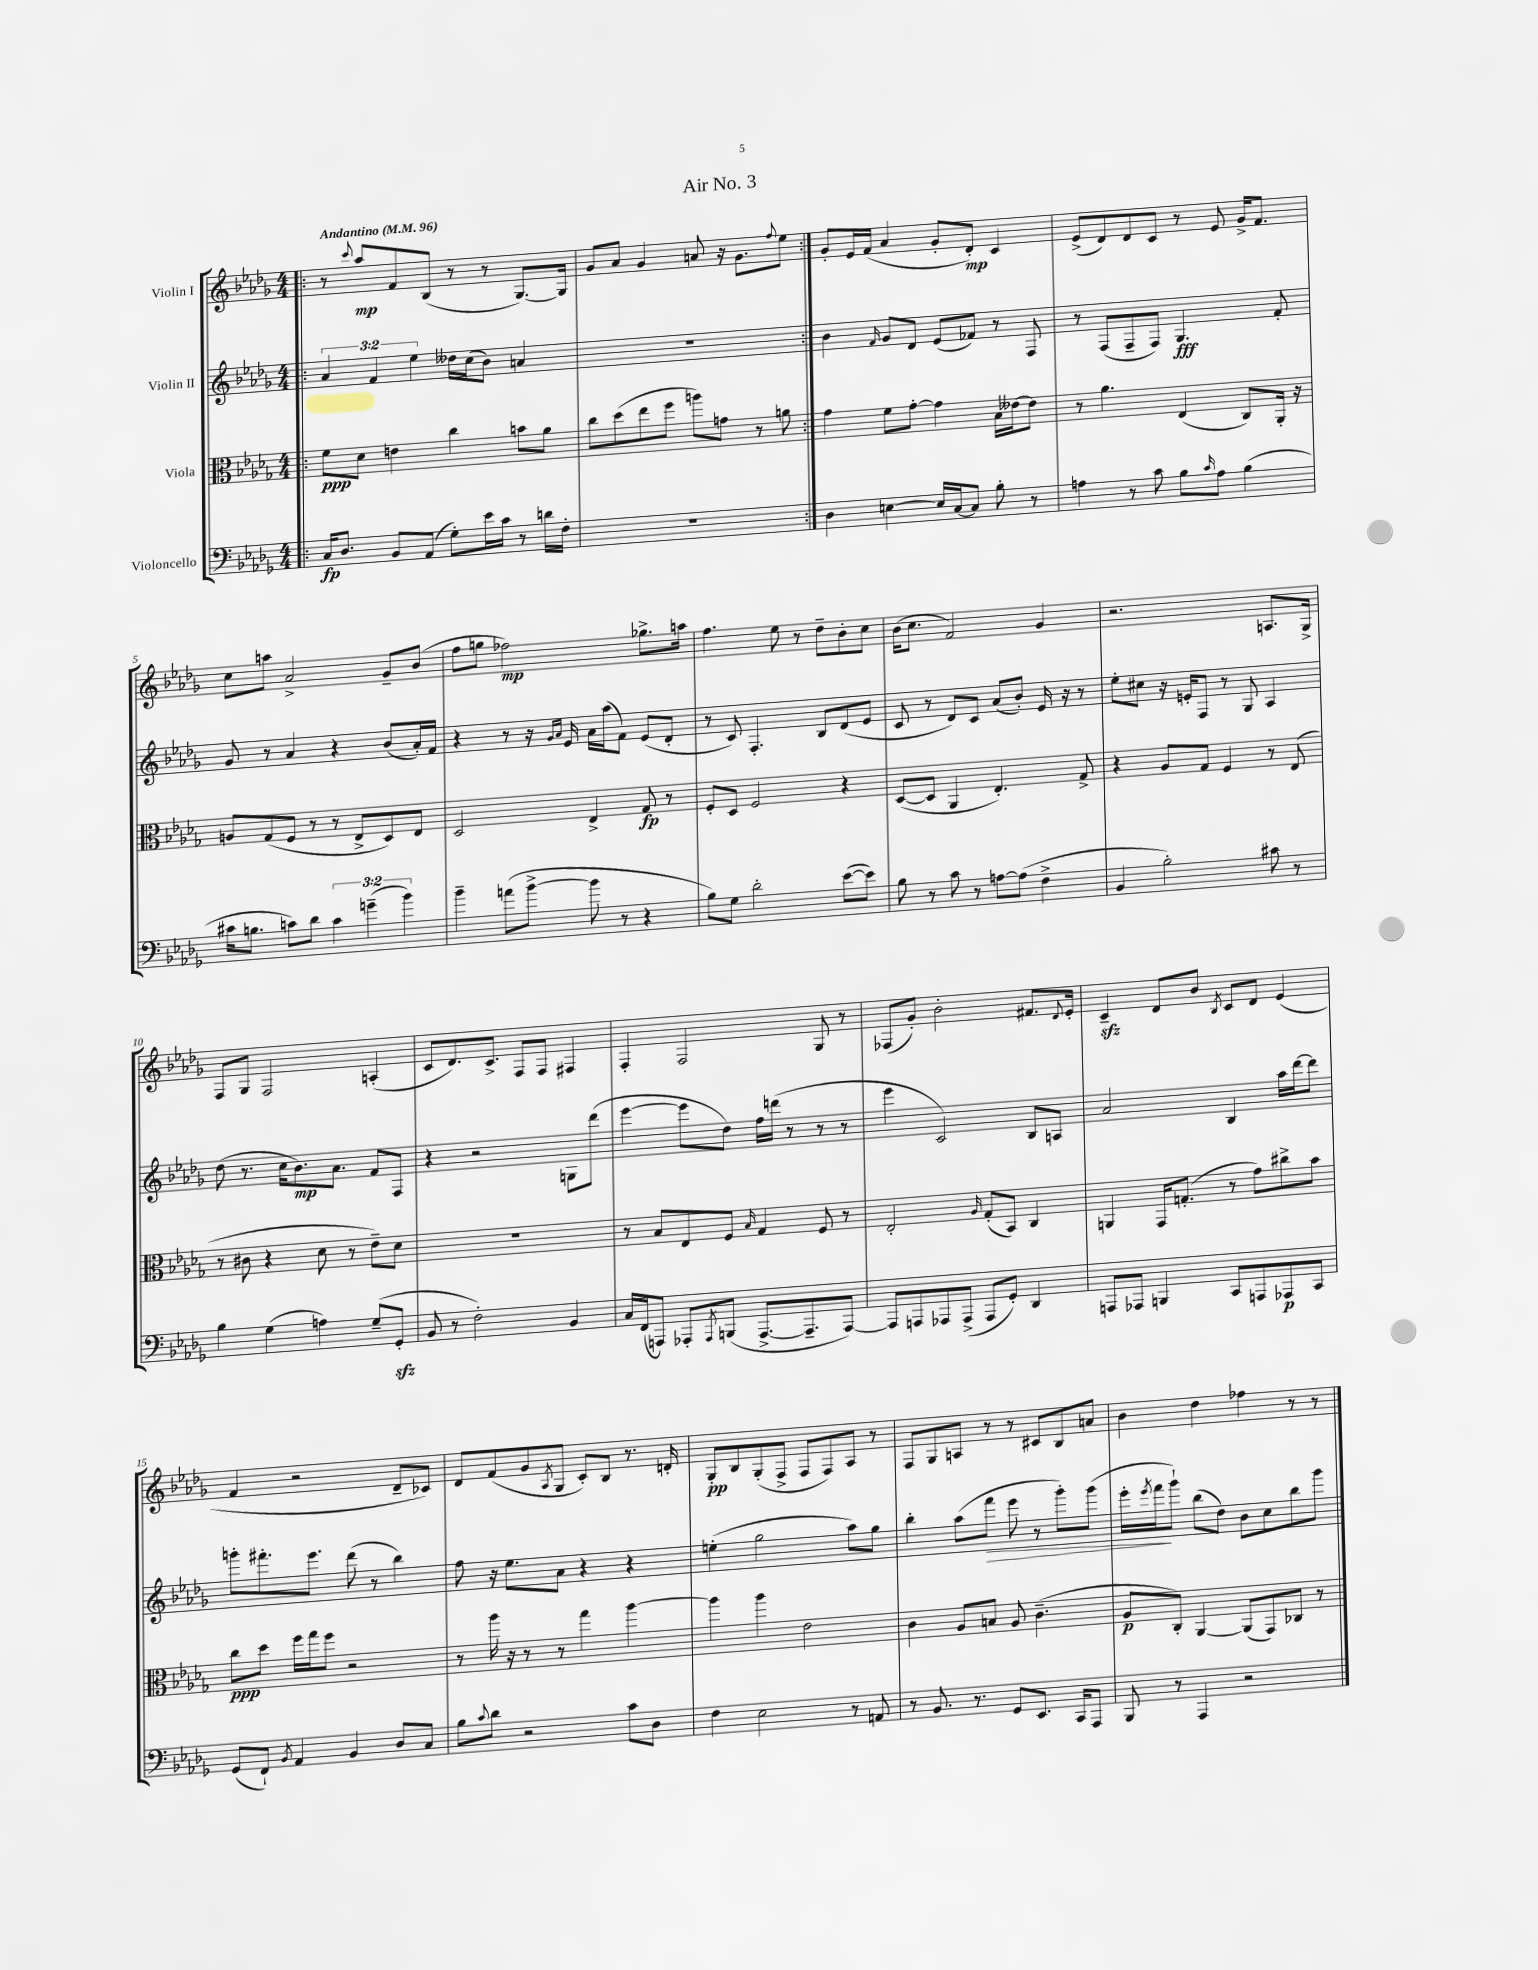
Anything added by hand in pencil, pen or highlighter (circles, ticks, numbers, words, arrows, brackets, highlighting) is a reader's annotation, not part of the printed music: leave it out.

**kern	**kern	**kern	**kern
*staff4	*staff3	*staff2	*staff1
*clefF4	*clefC3	*clefG2	*clefG2
*k[b-e-a-d-g-]	*k[b-e-a-d-g-]	*k[b-e-a-d-g-]	*k[b-e-a-d-g-]
*M4/4	*M4/4	*M4/4	*M4/4
*MM96	*MM96	*MM96	*MM96
=!|:	=!|:	=!|:	=!|:
16C/LK	8f\L	6a-/	8r
8.D-/J	.	.	.
.	.	.	8qqccc/
.	8d-\J	.	8aa-/L
.	.	6f/	.
8BB-/L	4e\	.	8f/
.	.	6ee-\	.
(8AA-/J	.	.	(8B-/J
8G-'\L)	4cc\	16dd--\LL	8r
.	.	(16cc\J	.
16e-\L	.	8b-\J)	8r
16c\JJ	.	.	.
8r	8b\L	4a/	[8.G-/L)
16d\LL	8a-\J	.	.
16F'\JJ	.	.	16G-/]Jk
=	=	=	=
1r	8cc\L	1r	8g-/L
.	(8dd-\	.	8a-/J
.	8ee-\	.	4g-/
.	8ff\J	.	.
.	8aa\L)	.	8a/
.	8g\J	.	16r
.	.	.	8.g-\L
.	8r	.	.
.	.	.	8qqff/
.	8a\	.	8ee-\J
=:|!	=:|!	=:|!	=:|!
4D-\	4g-\	4b-\	8g-'/L
.	.	.	16e-/L
.	.	.	(16f/JJ
.	.	16qqf/	.
[4E\	8f\L	8g-/L	4a-/
.	[8g-'\J	8d-/J	.
16E/]LL	4g-\]	(8e-/L	8g-'/L
[16C/J	.	.	.
8C/]J	.	8f-/J)	8d-'/J)
8B-'\	16B-\LL	8r	4c/
.	[16e--\J	.	.
8r	8e--\]J	8F/	.
=	=	=	=
4A\	8r	8r	(8e-^/L
.	4.a-\	(8F/L	8d-/)
8r	.	8F~/	8d-/
8c\	.	8F/J)	8c/J
8B-\L	(4E-/	4.G-/	8r
16qqc/	.	.	.
8A\J	.	.	8e-/
(4B-\	8C/L)	.	16g-^/LK
.	.	.	8.f/J
.	16AA-'/Jk	8f'/	.
.	16r	.	.
=	=	=	=
16c#\LK	8A/L	8g-/	8cc\L
8.B\J	.	.	.
.	(8G-/	8r	8aa\J
8c\L)	8F/J	4a-/	2a-^/
8d-\J	8r	.	.
6c\	8r	4r	.
.	8E-^/L	.	.
(6g~\	.	.	.
.	8D-/)	(8b-/L	8g-~/L
6b-\)	.	.	.
.	8E-/J	16a-'/L)	(8b-/J
.	.	16f/JJ	.
=	=	=	=
4b-~\	2D-/	4r	8ff\L
.	.	.	8gg\J
(8a\L	.	8r	2ff-\)
[8b-^\J	.	16r	.
.	.	16qqg-/LL	.
.	.	16qqa-/JJ	.
.	.	16e-/	.
8b-\]	4E-^/	16a-\LL	.
.	.	(16aa-\J	.
8r	.	8f\J)	.
4r	8G-/	(8e-/L	8.gg-^\L
.	8r	8d-'/J	.
.	.	.	16aa\Jk
=	=	=	=
8B-\L)	8F'/L	8r	4.ff\
8G-\J	8D-/J	8c/)	.
2d-'\	2F/	4.F'/	.
.	.	.	8ee-\
.	.	.	8r
.	.	8B-/L	8dd-~\L
([8e-\L	4r	(8d-/	8b-'\
8e-\]J)	.	8e-/J	8cc\J
=	=	=	=
8B-\	([8D-/L	8c/	(16b-\LK
.	.	.	8.cc\J
8r	8D-/]J	8r	.
8c\	4AA-/	8d-/L)	2f/)
8r	.	8c/J	.
[8A\L	4.E-'/)	(8a-/L	.
(8A\]J	.	8b-'/J)	.
4F^\	.	16e-/	4g-/
.	.	16r	.
.	8G-^/	8r	.
=	=	=	=
4BB-/	4r	8ee-'\L	2.r
.	.	8cc#\J	.
2B-'\)	8A-/L	16r	.
.	.	16e'/LK	.
.	8G-/J	8F/J	.
.	4F/	8r	.
.	.	8G-/	.
8c#\	8r	4A-/	8.A/L
8r	(8E-/	.	.
.	.	.	16G-^/Jk
=	=	=	=
4B-\	8r	(8dd-\	8F/L
.	8c#\	8.r	8G-/J
(4G-\	4r	.	2F/
.	.	16cc\LK	.
.	.	8.b-\)	.
4A\)	8d-\	.	.
.	.	8.a-\J	.
.	8r	.	.
(8G-~/L	8e-~\L)	8f/L	(4A'/
8GG-'/J	8d-\J	8F/J	.
=	=	=	=
8BB-/	1r	4r	8c/L
8r	.	.	8.d-/)
2F'\)	.	2r	.
.	.	.	8.c^/J
.	.	.	8F/L
.	.	.	8F/J
4BB-/	.	8G\L	4F#/
.	.	(8ddd-\J	.
=	=	=	=
16C/LL	8r	[4eee-\	4F'/
(16FF/J	.	.	.
8AAA/J)	8B-/L	.	.
8AAA-'/L	8E-/	8eee-\]L	2F/
8qAAA-/	.	.	.
(8BBB/J	8F/J	8dd-\J)	.
.	16qqB-/	.	.
[8.AAA-^/L	4G-/	16ff\LL	.
.	.	(16ddd\JJ	.
.	.	8r	.
8.AAA-~/]	.	.	.
.	8F/	8r	8G-/
[8AAA-/J)	8r	8r	8r
=	=	=	=
8AAA-/]L	2E-'/	4eee-\	(8F-/L
8AAA/	.	.	8g-'/J)
8AAA-/	.	2c/)	2b-'\
(8AAA-^/J	.	.	.
.	16qqA-/	.	.
8AAA-/L	(8G-'/L	.	.
8GG-'/J)	8BB-/J)	.	.
4DD-/	4C/	8B-/L	8.f#/L
.	.	8A/J	.
.	.	.	8qqd-/
.	.	.	16e-'/Jk
=	=	=	=
8AAA/L	4AA/	2a-/	4c~/
8AAA-/J	.	.	.
4BBB/	16GG-/LK	.	8d-/L
.	(8.G'/J	.	.
.	.	.	8b-/J
.	.	.	8qB-/
8CC/L	8r	4B-/	8c/L
8AAA/	8g-\L)	.	8d-/J
8AAA-/	8cc#^\	16aa-\LL	(4e-/
.	.	[16ddd-\J	.
8CC/J	8b-\J	8ddd-\]J	.
=	=	=	=
(8GG-/L	8cc\L	8ggg'\L	4f/
8FF`/J)	8dd-\J	8.fff#'\	.
8qBB-/	.	.	.
4AA-/	16ff\LL	.	2r
.	16gg-\J	8.eee-\J	.
.	8ff\J	.	.
4BB-/	2r	(8ddd-\	.
.	.	8r	.
8D-/L	.	4bb-\)	8d-~/L
8C/J	.	.	8c-/J)
=	=	=	=
8B-\L	8r	8ff\	8d-/L
8qqc/	.	.	.
8d-\J	16aa-\	16r	(8f/
.	16r	8.ee-\L	.
2r	8r	.	8g-/
.	.	.	8qA-/
.	8r	8a-\J	8G-/J
.	4gg-\	4r	8c'/L)
.	.	.	8B-/J
8c\L	[4aa-\	4r	8.r
8D-\J	.	.	.
.	.	.	16d'/
=	=	=	=
4F\	4aa-\]	(4ee'\	8G-'/L
.	.	.	8B-/
2E-\	4aa-\	2gg-\	(8G-'/
.	.	.	8F^/J
.	2e-\	.	8F/L
.	.	.	8F/)
8r	.	8aa-\L)	8A-/J
8AA/	.	8gg-\J	8r
=	=	=	=
8r	4c\	4bb-'\	8F/L
8.BB-/	.	.	8G-/
.	8A-/L	(8aa-\L	8A/J
8.r	.	.	.
.	8B/J	8fff\J	8r
8GG-/L	8A-/	8eee-\	8r
8.EE-/J	(4.c~\	8r	8c#/L
.	.	8ggg-'\L)	8B-/
16CC/LK	.	.	.
8AAA-/J	.	(8ggg-\J	8a/J
=	=	=	=
8BBB-/	8A-/L	16eee-'\LL	4b-\
.	.	8qeee-/	.
.	.	16fff\J	.
8r	8C'/J)	8ggg-`\J)	.
4AAA-/	[4AA-/	(8bb-\L	4dd-\
.	.	8dd-\J)	.
2r	(8AA-/]L	8b-\L	4ff-\
.	8GG-/)	8cc\	.
.	8C-/J	8bb-\	8r
.	8r	8ggg-\J	8r
==	==	==	==
*-	*-	*-	*-
